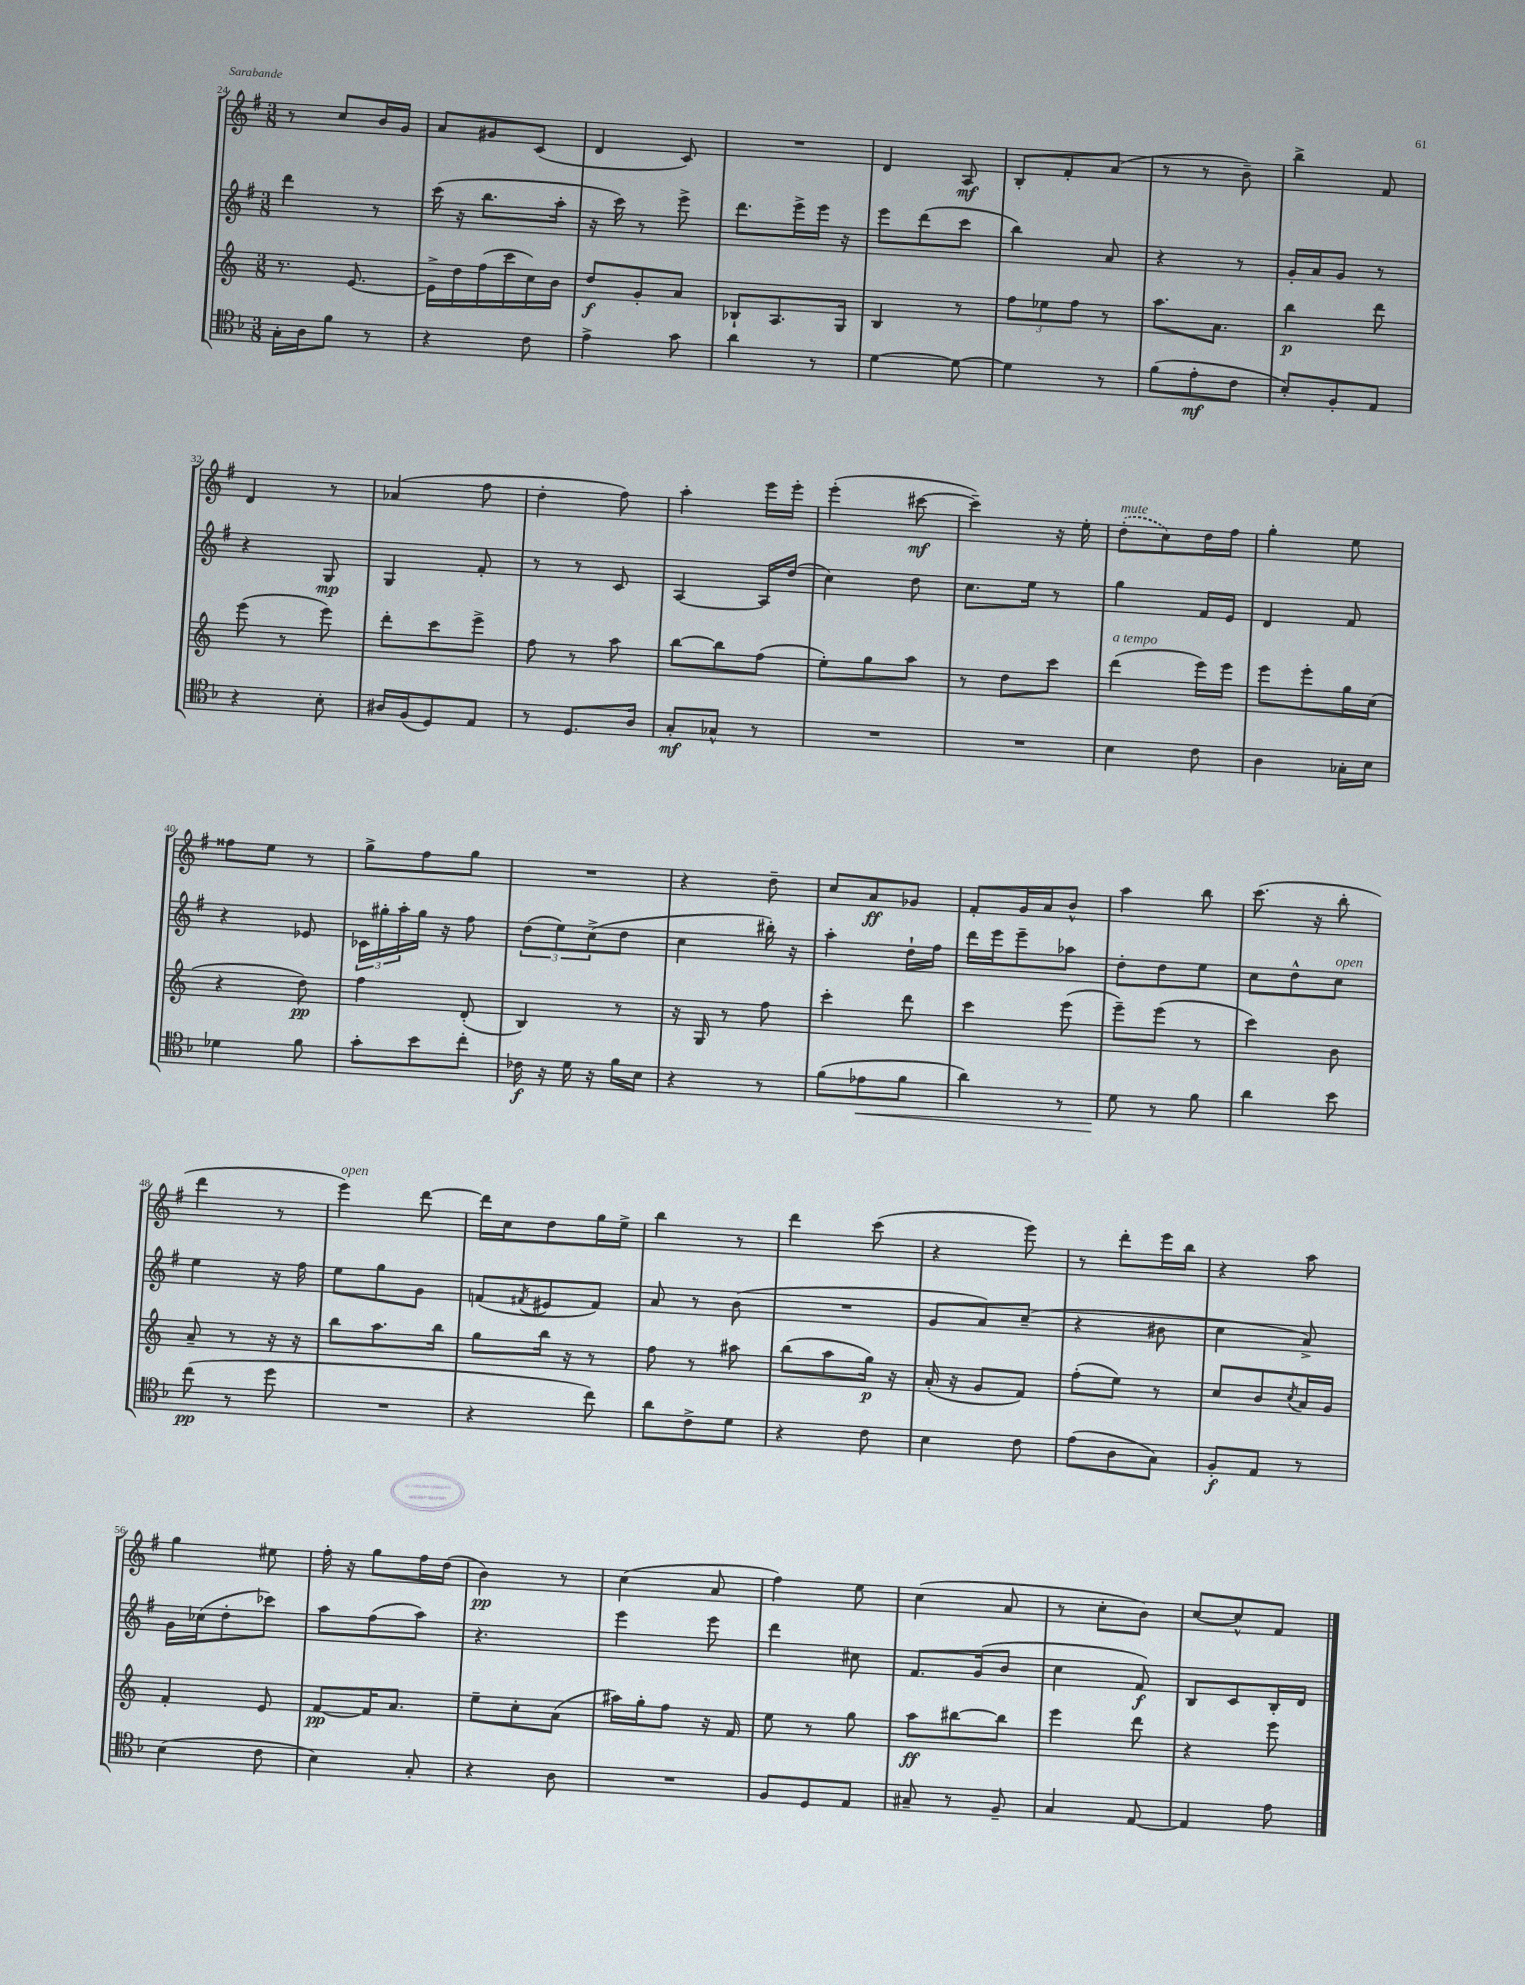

**kern	**kern	**kern	**kern
*staff4	*staff3	*staff2	*staff1
*clefC4	*clefG2	*clefG2	*clefG2
*k[b-]	*k[]	*k[f#]	*k[f#]
*M3/8	*M3/8	*M3/8	*M3/8
16G'	8.r	4ddd	8r
16A	.	.	.
8f	.	.	8cc
.	[8.e	.	.
8r	.	8r	16b
.	.	.	16g
=	=	=	=
4r	16e^]	(16ccc	8a
.	16dd	16r	.
.	(16ff	8.bb	8g#
.	16ccc	.	.
8c	16cc)	.	(8c
.	16b	16aa'	.
=	=	=	=
4e^	8dd	16r	4d
.	.	16ccc)	.
.	8g'	8r	.
8g	8a	8eee^	8c)
=	=	=	=
4a	8B-`	8.ddd	4.r
.	8.A	.	.
.	.	16eee^	.
8r	.	16eee	.
.	16G	16r	.
=	=	=	=
[4d	4B	8eee	4d
.	.	(8ddd	.
8d_	8r	8ccc	8A
=	=	=	=
4d]	12ff	4bb)	8B'
.	12ee-	.	.
.	.	.	8f#'
.	12ff	.	.
8r	8r	8a	(8a
=	=	=	=
(8f	8.aa	4r	8r
8e'	.	.	8r
.	8.a	.	.
8c	.	8r	8b~)
=	=	=	=
8B-')	4bb	16g'	4bb^
.	.	16a	.
8F'	.	8g	.
8E	8ddd	8r	8f#
=	=	=	=
4r	(8eee	4r	4d
.	8r	.	.
8B-'	8eee)	8G	8r
=	=	=	=
16A#	8ddd'	4G	(4a-
(16F	.	.	.
8D)	8ccc	.	.
8E	8eee^	8f#'	8ff#
=	=	=	=
8r	8ff	8r	4dd'
8.D	8r	8r	.
.	8aa	8c	8ff#)
16A	.	.	.
=	=	=	=
8G'	[8bb	[4A	4aa'
8G-^^	8bb]	.	.
8r	(8ff	16A]	16eee
.	.	(16dd	16eee'
=	=	=	=
4.r	8ee')	4cc)	(4eee'
.	8gg	.	.
.	8aa	8dd	[8ccc#
=	=	=	=
4.r	8r	8.cc	4ccc#~])
.	8dd	.	.
.	.	16ee	.
.	8ccc	8r	16r
.	.	.	16ee'
=	=	=	=
4B-	(4ddd	4gg	(8dd'
.	.	.	8cc)
8c	16eee)	16f#	16dd
.	16eee	16e	16ff#
=	=	=	=
4A	8eee	4d	4gg'
.	8eee'	.	.
16G-'	16gg	8f#	8ee
16B-	(16cc	.	.
=	=	=	=
4d-	4r	4r	8ff##
.	.	.	8ee
8f	8dd)	8e-	8r
=	=	=	=
8g'	4ff	24c-	8gg^
.	.	24gg#'	.
.	.	24aa'	.
8b-	.	16gg#	8ff#
.	.	16r	.
8cc'	(8d'	8ff#	8gg
=	=	=	=
16c-	4B)	(12dd	4.r
16r	.	.	.
.	.	12ee)	.
16d	.	.	.
.	.	(12cc^	.
16r	.	.	.
16f	8r	8dd	.
16B-	.	.	.
=	=	=	=
4r	16r	4cc	4r
.	16G	.	.
.	8r	.	.
8r	8ff	16bb#')	8dd~
.	.	16r	.
=	=	=	=
(8f	4ccc'	4aa'	8cc
8e-	.	.	8a
8f	8ddd	16dd`	8g-
.	.	16ff#	.
=	=	=	=
4a)	4ccc	16ddd	8f#'
.	.	16eee	.
.	.	8eee~	16g
.	.	.	16a
8r	(8eee	8aa-	8b^^
=	=	=	=
8d	8eee~)	8dd'	4aa
8r	(8eee	8dd	.
8f	8r	8ee	8bb
=	=	=	=
4a	4ccc)	8cc	(8.ccc
.	.	8dd^^	.
.	.	.	16r
8b-	8b	8cc	8bb'
=	=	=	=
(8cc	8a~	4ee	4ddd
8r	8r	.	.
8dd	16r	16r	8r
.	16r	16ff#	.
=	=	=	=
4.r	8bb	8ee	4eee)
.	8.aa	8gg	.
.	.	8g	[8ddd
.	16bb	.	.
=	=	=	=
4r	8gg	(8f	16ddd]
.	.	.	16cc
.	.	8qf#	.
.	16bb	8e#	8dd
.	16r	.	.
8cc)	8r	8f#)	16gg
.	.	.	16ee^
=	=	=	=
8a	8ff	8a	4bb
8c^	8r	8r	.
8d	8aa#	(8b	8r
=	=	=	=
4r	(8bb	4.r	4ddd
.	8aa	.	.
8c	16gg)	.	(8ccc
.	16r	.	.
=	=	=	=
4B-	(16a'	8g	4r
.	16r	.	.
.	8g	8a)	.
8c	8f)	(8cc~	8eee)
=	=	=	=
(8e	(8ff'	4r	8r
8A	8ee)	.	8ddd'
8G)	8r	8b#	16eee
.	.	.	16bb
=	=	=	=
8F'	8cc	4cc	4r
8E	8b	.	.
.	8qcc	.	.
8r	16a	8a^)	8aa
.	16g	.	.
=	=	=	=
(4B-	4f'	16g	4gg
.	.	(16cc-	.
.	.	8dd'	.
8c	8e	8ccc-)	8ee#
=	=	=	=
4B-)	[8f	8aa	16ff#'
.	.	.	16r
.	16f]	(8ff#	8gg
.	8.a	.	.
8G'	.	8aa)	16ff#
.	.	.	(16dd
=	=	=	=
4r	8ee~	4.r	4b)
.	8cc'	.	.
8A	(8a	.	8r
=	=	=	=
4.r	16aa#)	4eee	(4cc
.	16gg'	.	.
.	8ff	.	.
.	16r	8eee	8a
.	16f	.	.
=	=	=	=
8F	8ee	4ddd	4ff#)
8D	8r	.	.
8E	8gg	8cc#	8ee
=	=	=	=
8G#~	8aa	8.f#	(4cc
8r	[8bb#	.	.
.	.	(16g	.
8F~	8bb#]	8b	8a
=	=	=	=
4G	4eee	4cc	8r
.	.	.	8cc'
[8E	8ddd	8f#)	8b)
=	=	=	=
4E]	4r	8B	[8cc
.	.	8c	8cc^^]
8e	8eee	16B'	8f#
.	.	16d	.
==	==	==	==
*-	*-	*-	*-
